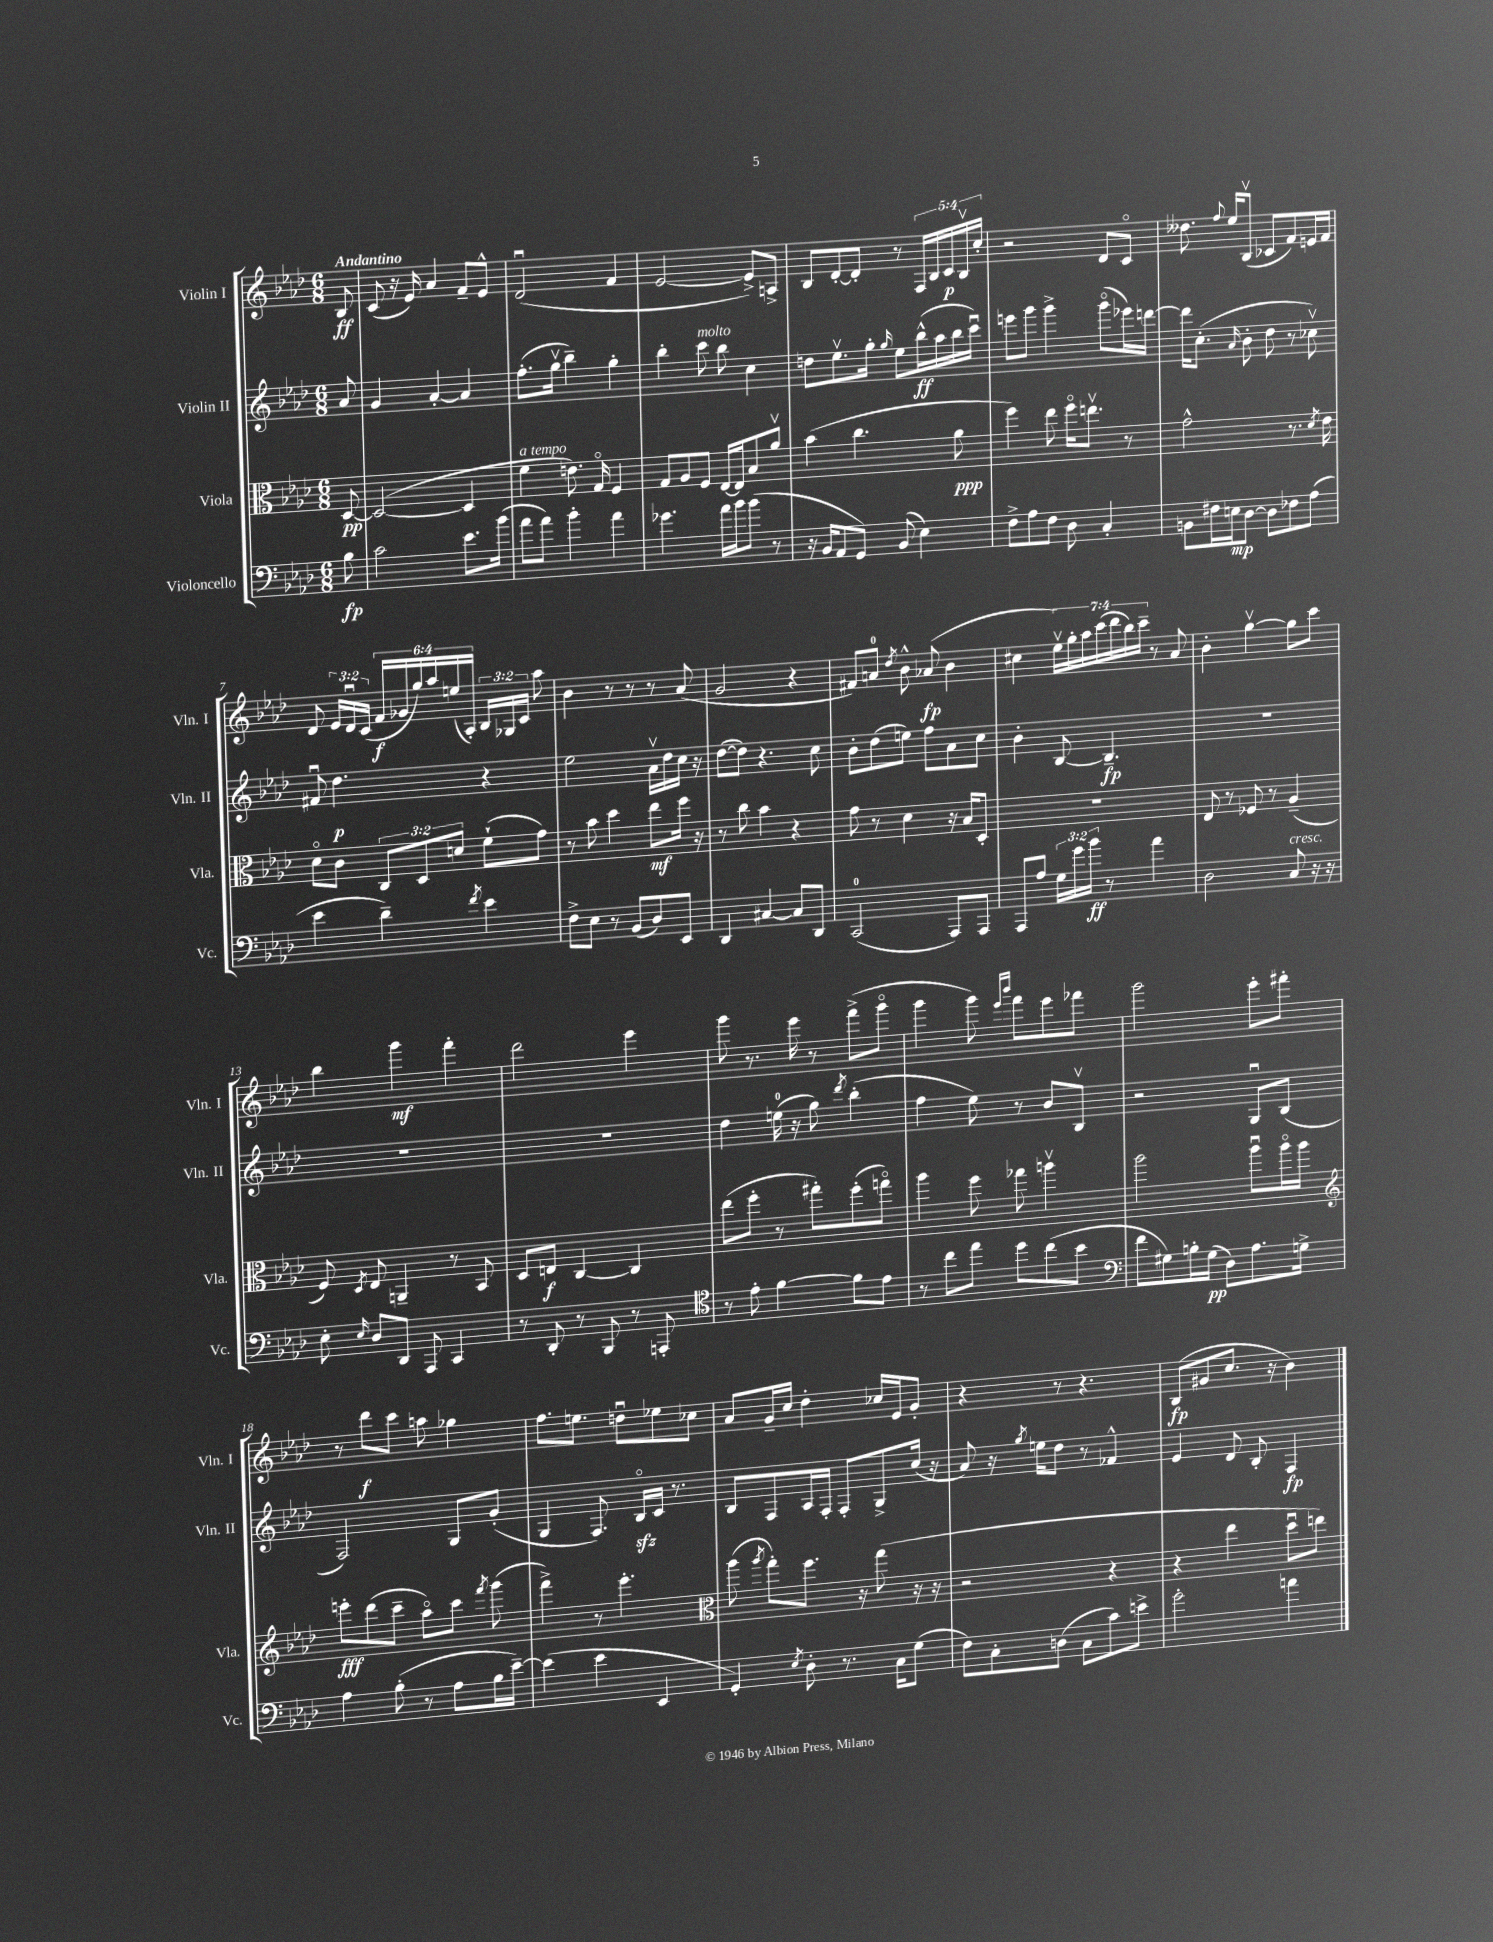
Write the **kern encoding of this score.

**kern	**kern	**kern	**kern
*staff4	*staff3	*staff2	*staff1
*clefF4	*clefC3	*clefG2	*clefG2
*k[b-e-a-d-]	*k[b-e-a-d-]	*k[b-e-a-d-]	*k[b-e-a-d-]
*M6/8	*M6/8	*M6/8	*M6/8
8B-	[8D-	8a-	8B-
=	=	=	=
2c	(2D-_	4g	(8c
.	.	.	16r
.	.	.	16e-)
.	.	[4a-'	4a-
8.e-	4D-]	4a-]	8f~
.	.	.	8e-^^
(16b-	.	.	.
=	=	=	=
8a-	4f	(8.ff'	(2d-u
8a-)	.	.	.
.	.	16ggv	.
4b-'	8.e)	4bb-~)	.
.	16Go	.	.
4a-	4F	4gg'	4f
=	=	=	=
4.g-	8G	4bb-'	[2e-
.	8A-	.	.
.	8F	8ccc	.
16a-	[16E-	8bb-	.
16b-	16E-]	.	.
(8b-	8B-	4cc	8e-^])
8r	8a-v	.	8A^
=	=	=	=
16r	(4b-	8dd	8B-
16BB-	.	.	.
8AA-	.	8.ee-v	[8d-'
8GG)	4.cc	.	8d-']
.	.	16gg'	.
.	.	16qqgg	.
(8BB-	.	8ee-	8r
4E-)	.	(16bb-^^	20F
.	.	.	20B-
.	.	16aa-	.
.	.	.	20c
.	8a-	16bb-	.
.	.	.	20B-v
.	.	16cccu)	.
.	.	.	20cc'
=	=	=	=
8F^	4ff)	8eee	2r
8A-	.	8ggg	.
8F	8ee-	4ggg^	.
8D-	16ffo	.	.
.	8.eev	.	.
4C'	.	(8gggo	8d-
.	8r	16eee-)	8co
.	.	[16ddd	.
=	=	=	=
8BB	2g^^	16ddd]	8.dd--
.	.	(8.cc'	.
16F#	.	.	.
.	.	.	8qqff
16E	.	.	16ee-
.	.	16qqa-	.
[8D-	.	8b-'	(8B-v
8D-]	.	8dd-	8c-
8F-	8.r	8r	8f)
(8A-	.	8cc-v)	16e
.	8qd-	.	.
.	16e-	.	16f
=	=	=	=
4e-	8d-o	8f#u	8d-
.	8c	4.dd-	24e-
.	.	.	24d-u
.	.	.	(24c
4d-~)	12C	.	24f
.	.	.	24g-
.	12D-	.	24gg)
.	.	.	24aa-
.	12d	.	(24ee
.	.	.	24A-')
8qf	.	.	.
4e-	(8f`	4r	24B-
.	.	.	24G-
.	.	.	24c
.	8g)	.	8aa-
=	=	=	=
8F^	8r	2ee-	4b-
8E-	8b-	.	.
8r	4dd-	.	8r
(8BB-	.	.	8r
8D-)	8ee-	16a-v	8r
.	.	16dd-	.
8EE-	16ff	16cc	(8a-
.	16r	16r	.
=	=	=	=
4DD-	8r	([8dd-	2g
.	8cc	8dd-])	.
[4C#	4b-	4.r	.
8C#]	4r	.	4r
8DD-	.	8cc	.
=	=	=	=
(2CC	8g	8b-'	8f#)
.	8r	(8dd-	8a
.	.	.	8qdd-
.	4d-	8ee)	8b-^^
.	.	8ff	(8a-
8AAA-)	16r	8a-	4b-
.	16B-	.	.
8AAA-	8D-'	8cc	.
=	=	=	=
8AAA-	2.r	4b-'	4cc#
8A-	.	.	.
24G	.	[8B-	28ee-v)
.	.	.	28gg'
24g	.	.	.
.	.	.	28aa-
24b-	.	.	.
.	.	.	(28ccc
8r	.	4.B-~]	.
.	.	.	28ddd-
.	.	.	28bb-)
.	.	.	28ccc~
4a-	.	.	8r
.	.	.	8a-
=	=	=	=
2D-	8E-	2.r	4b-'
.	8r	.	.
.	8F-	.	[4ggv
.	8r	.	.
8C	(4A-~	.	8gg]
16r	.	.	8ccc
16r	.	.	.
=	=	=	=
8E-'	8F)	2.r	4bb-
16qqE-	8qD-	.	.
8D-	8E-	.	.
8DD-	4AA~	.	4ggg
8AAA-	.	.	.
4CC	8r	.	4fff'
.	8BB-	.	.
=	=	=	=
8r	8D-	2.r	2ddd-
8DD-'	8E	.	.
8r	[4C	.	.
8BBB-	.	.	.
8r	4C]	.	4eee-
8AAA'	.	.	.
=	=	=	=
*clefC4	*	*	*
8r	(8ee-	4dd-	8ggg
8e-'	8ff'	.	8.r
[4f	8r	(16ee	.
.	.	16r	16eee-
.	8gg#')	8gg)	8r
.	.	8qddd-	.
8f]	(8ff'	(4bb-'	(8fff^
8e-	8ggo)	.	8gggo
=	=	=	=
8r	4aa-	4ff	4ggg
8cc	.	.	.
8ee-	8ff	8ee-)	8ggg)
.	.	.	16qqeee-
.	.	.	16qqbbb-
8dd-	8gg-	8r	8fff
(8cc	4aav	8b-	8eee-
8b-	.	8B-v	8fff-
=	=	=	=
*clefF4	*	*	*
8f	2aa-	2r	2ggg
8G#)	.	.	.
16B'	.	.	.
(16G#	.	.	.
8D-)	.	.	.
8.A-	8aa-u	8Gu	8eee-'
.	16aa-o	(8B-	8fff#'
16G^	16aa-	.	.
=	=	=	=
*	*clefG2	*	*
4A-	8eee'	2F)	8r
.	(8ddd-	.	8ddd-
(8B-'	8ccc~	.	8ccc
8r	8aa-o)	.	8aa
8A-	8ccc	8G	4gg-
.	8qfff	.	.
16B-	(8ggg	(8g'	.
[16e-~)	.	.	.
=	=	=	=
(4e-]	4fff^)	4G	8.ff
.	.	.	8.ee
4e-	8r	8.F)	.
.	4.eee-'	.	8ddu
.	.	16B-o	.
4EE-	.	16c	8ee-
.	.	8.r	.
.	.	.	8cc-
=	=	=	=
*	*clefC3	*	*
4GG')	(8aa-	8B-	8a-
.	8qaa-	.	.
.	8gg')	8F	16g~
.	.	.	16cc
8qE-	.	.	.
8D-'	8.ff	16A-	4dd-'
.	.	16F'	.
8.r	.	8F'	.
.	16r	.	.
.	(8gg	8G^	16cc-
16C	.	.	16e-
(8G	16r	(16cc	8g'
.	16r	16r	.
=	=	=	=
8F)	2r	8a-)	4r
8C'	.	16r	.
.	.	8qgg	.
.	.	16ee	.
(8D	.	8dd-	8r
8C	.	8r	4.r
8c)	4r	4f-^^	.
8e^	.	.	.
=	=	=	=
2g'	4r	4e-	(8B-
.	.	.	8g#
.	4ee-	8d-	8.cc
.	.	8B-'	.
.	.	.	16r
4a	8dd-u	4F	4b-)
.	8ee)	.	.
==	==	==	==
*-	*-	*-	*-
